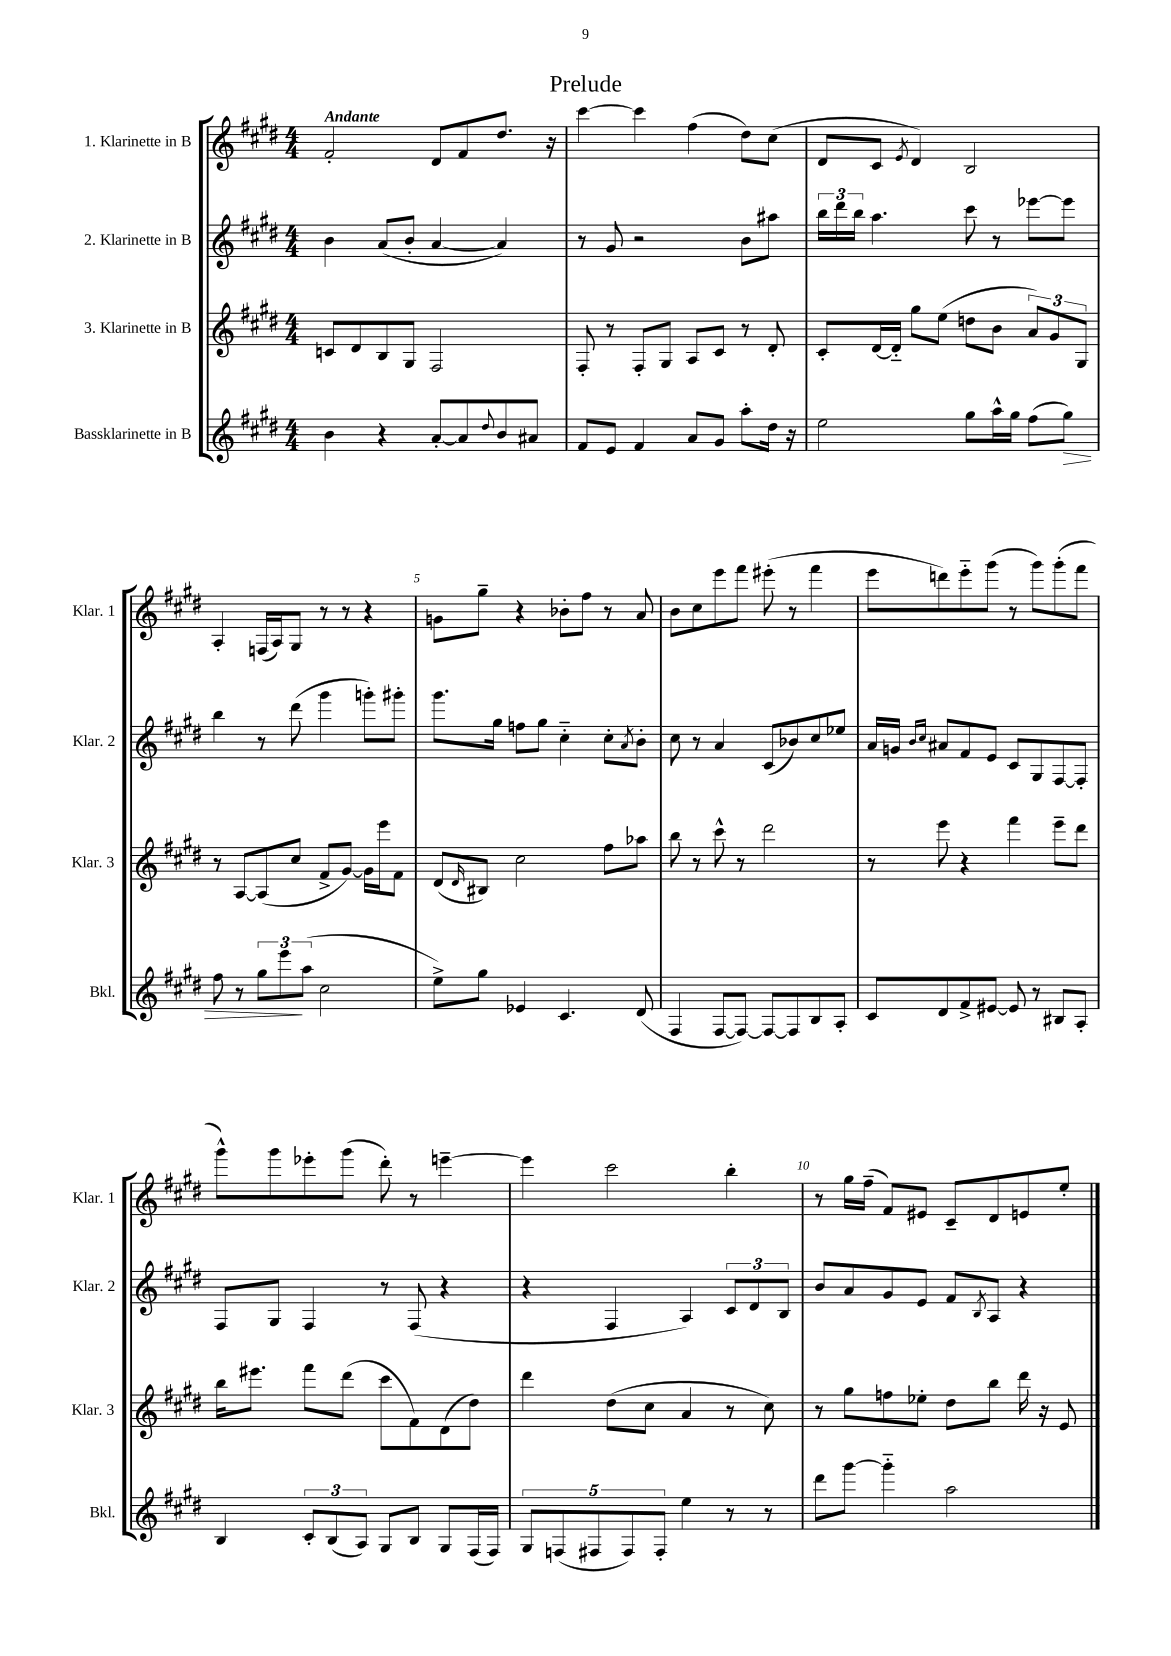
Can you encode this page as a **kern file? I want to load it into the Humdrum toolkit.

**kern	**kern	**kern	**kern
*staff4	*staff3	*staff2	*staff1
*clefG2	*clefG2	*clefG2	*clefG2
*k[f#c#g#d#]	*k[f#c#g#d#]	*k[f#c#g#d#]	*k[f#c#g#d#]
*M4/4	*M4/4	*M4/4	*M4/4
4b	8c	4b	2f#'
.	8d#	.	.
4r	8B	(8a	.
.	8G#	8b'	.
[8a'	2F#	[4a	8d#
8a]	.	.	8f#
8qqdd#	.	.	.
8b	.	4a])	8.dd#
8a#	.	.	.
.	.	.	16r
=	=	=	=
8f#	8F#'	8r	[4ccc#
8e	8r	8g#	.
4f#	8F#'	2r	4ccc#]
.	8G#	.	.
8a	8A	.	(4ff#
8g#	8c#	.	.
8aa'	8r	8b	8dd#)
16dd#	8d#'	8aa#	(8cc#
16r	.	.	.
=	=	=	=
2ee	8c#'	24bb	8d#
.	.	24ddd#	.
.	.	24bb	.
.	[16d#	4.aa	8c#
.	16d#'~]	.	.
.	.	.	8qe
.	8gg#	.	4d#)
.	(8ee	.	.
8gg#	8dd	8ccc#	2B
16aa^^	8b	8r	.
16gg#	.	.	.
(8ff#	12a)	[8eee-	.
.	12g#	.	.
8gg#)	.	8eee-]	.
.	12G#	.	.
=	=	=	=
8ff#	8r	4bb	4A'
8r	[8A	.	.
12gg#	(8A]	8r	(16F
.	.	.	16A)
12eee	.	.	.
.	8cc#	(8ddd#	8G#
(12aa	.	.	.
2cc#	8f#^	4ggg#	8r
.	[8g#)	.	8r
.	16g#]	8ggg')	4r
.	16eee	.	.
.	8f#	8ggg#'	.
=	=	=	=
8ee^)	(8d#	8.ggg#	8g
.	16qqd#	.	.
8gg#	8B#)	.	8gg#~
.	.	16gg#	.
4e-	2cc#	8ff	4r
.	.	8gg#	.
4.c#	.	4cc#'~	8b-'
.	.	.	8ff#
.	8ff#	8cc#'	8r
.	.	8qa	.
(8d#	8aa-	8b'	8a
=	=	=	=
4F#	8bb	8cc#	8b
.	8r	8r	8cc#
[8F#	8ccc#^^	4a	8eee
8F#_)	8r	.	8fff#
8F#_	2ddd#	(8c#	(8eee#'
8F#]	.	8b-)	8r
8B	.	8cc#	4fff#
8A'	.	8ee-	.
=	=	=	=
8c#	8r	16a	8eee
.	.	16g	.
.	.	16qqb	.
.	.	16qqcc#	.
8d#	8eee	8a#	8ddd)
8f#^	4r	8f#	8eee'~
[8e#	.	8e	(8ggg#
8e#]	4fff#	8c#	8r
8r	.	8G#	8ggg#)
8B#	8eee~	[8F#	(8ggg#'
8A'	8ddd#	8F#']	8fff#
=	=	=	=
4B	16bb	8F#	8ggg#^^)
.	8.eee#	.	.
.	.	8G#	8ggg#
12c#'	8fff#	4F#	8eee-'
(12B	.	.	.
.	(8ddd#	.	(8ggg#
12A)	.	.	.
8G#	8ccc#	8r	8ddd#')
8B	8f#)	(8F#	8r
8G#	(8d#	4r	[4eee~
(16F#	8dd#)	.	.
16F#)	.	.	.
=	=	=	=
10G#	4ddd#	4r	4eee]
(10F	.	.	.
10F#	.	.	.
.	(8dd#	4F#	2ccc#
10F#)	.	.	.
.	8cc#	.	.
10F#'	.	.	.
4ee	4a	4A)	.
8r	8r	12c#	4bb'
.	.	12d#	.
8r	8cc#)	.	.
.	.	12B	.
=	=	=	=
8ddd#	8r	8b	8r
[8ggg#	8gg#	8a	16gg#
.	.	.	(16ff#~
4ggg#'~]	8ff	8g#	8f#)
.	8ee-'	8e	8e#
2aa	8dd#	8f#	8c#~
.	.	8qB	.
.	8bb	8A	8d#
.	16ddd#	4r	8e
.	16r	.	.
.	8e	.	8ee'
==	==	==	==
*-	*-	*-	*-
